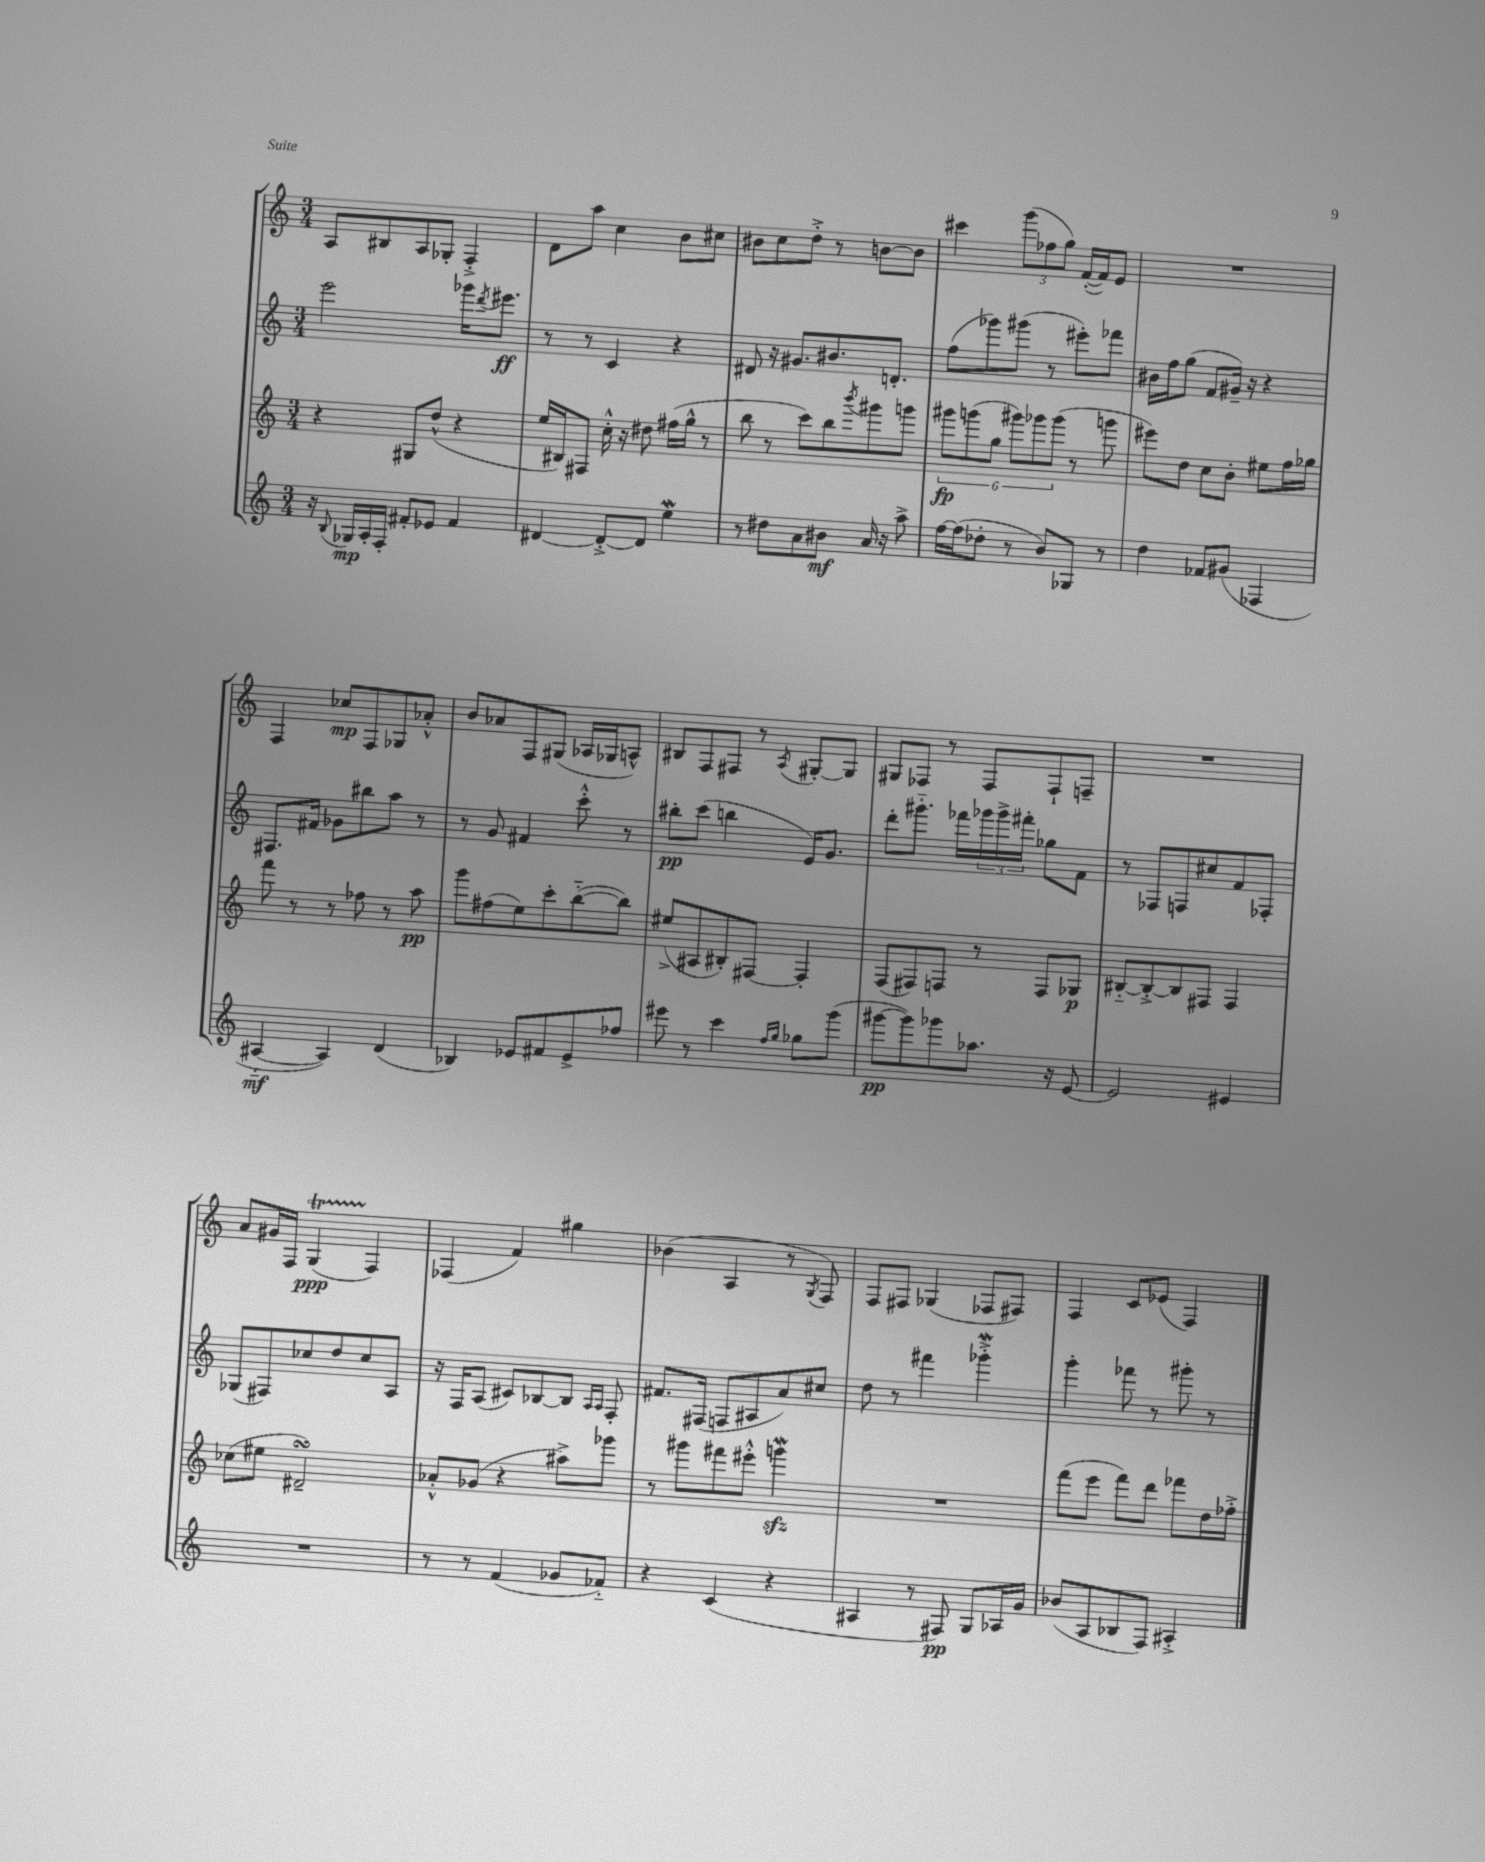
<<
\new StaffGroup <<
\new Staff = "s0" {
    \clef treble \key c \major \numericTimeSignature \time 3/4
    a8 bis8 a8 ges8-. f4-.-> |
    d'8 a''8 c''4 b'8 cis''8 |
    bis'8 c''8 d''8-.-> r8 b'8~ b'8 |
    cis'''4 \tuplet 3/2 { g'''8( fes''8 g''8) } f'16~-.( f'16) e'8 |
    R2. |
    f4 ces''8\mp f8 ges8 aes'8-.-^ |
    b'8 aes'8 f8 gis8( aes16 ges16 a8-^) |
    bis8 f8 fis8 r8 \acciaccatura { a8 } gis8~-. gis8 |
    gis8 fes8 r8 fes8 fes8-! f8-- |
    R2. |
    a'8 gis'16 f16 g4\startTrillSpan\ppp( f4\stopTrillSpan) |
    fes4( f'4) gis''4 |
    bes'4( a4 r8 \acciaccatura { g8 } f8) |
    f8 fis8 ges4( fes8 fis8) |
    f4 c'8 ees'8( f4) \bar "|." |
}
\new Staff = "s1" {
    \clef treble \key c \major \numericTimeSignature \time 3/4
    e'''2 ges'''16 \acciaccatura { d'''8 } eis'''8.\ff |
    r8 r8 c'4 r4 |
    dis'8 r16 gis'8. bis'8. d'8.-. |
    f''8( ges'''8) gis'''8( r8 eis'''8-.) fes'''8 |
    bis'16 f''16 g''8( f'8 gis'16--) r16 r4 |
    fis8. fis'16 ges'8 bis''8 a''8 r8 |
    r8 g'8 fis'4 c'''8-.-^ r8 |
    bis''8-.\pp c'''8( b''4 e'16) g'8. |
    d'''8-. gis'''8.-_ fes'''16 \tuplet 3/2 { ges'''16 ges'''16-> fis'''16-. } ges''8 f'8 |
    r8 fes8 f8 cis''8 f'8 fes8-. |
    ges8( fis8) ces''8 d''8 ces''8 a8 |
    r16 f16 a8( cis'8) bes8~ bes8 \grace { a16 a16 } f8-. |
    fis'8. fis16( f8 ais8 a'8) cis''8 |
    d''8 r8 fis'''4 ges'''4-.->\mordent |
    g'''4-. fes'''8 r8 gis'''8-. r8 \bar "|." |
}
\new Staff = "s2" {
    \clef treble \key c \major \numericTimeSignature \time 3/4
    r4 gis8 d''8-^( r4 |
    e''16 bis16) fis8 c''16-.-^ r16 dis''8 fis''16( g''16-^ r8 |
    b''8 r8 c'''8) b''8 \acciaccatura { b'''8 } gis'''8 g'''8 |
    \tuplet 6/4 { gis'''8\fp g'''8( g''8 gis'''8) ges'''8 ges'''8( } r8 g'''8 |
    eis'''8) d''8 c''8 b'8-. eis''8 f''16 ges''16 |
    f'''8 r8 r8 fes''8 r8 a''8\pp |
    g'''8 fis''8( e''8) c'''8-. b''8~-_( b''8) |
    eis''8->( ais8 bis8-.) fis8~ fis4-. |
    f8( fis8) f8 r8 f8 ges8\p |
    bis8~-_ bis8~-.-> bis8 fis8 fis4 |
    ces''8( eis''8 dis'2--\turn) |
    aes'8-.-^ ges'8( r4 ais''8->) ges'''8 |
    r8 gis'''8 fis'''8 eis'''8-.-^ g'''4\mordent\sfz |
    R2. |
    f'''8( e'''8 f'''8) d'''8 fes'''8 d''16 fes''16-.-> \bar "|." |
}
\new Staff = "s3" {
    \clef treble \key c \major \numericTimeSignature \time 3/4
    r16 \appoggiatura { b8 } ges16\mp a16-. f16-. fis'8-. ees'8 fis'4 |
    dis'4~ dis'8~-.-> dis'8 e''4\mordent |
    r8 dis''8 a'8 bis'8\mf a'16 r16 a''8-> |
    f''16~ f''16( des''8-. r8 b'8) ges8 r8 |
    d''4 fes'8 gis'8( fes4 |
    ais4~-_\mf ais4) d'4( |
    bes4) ees'8 fis'8 ees'8-> fes''8 |
    eis'''8 r8 c'''4 \grace { f''16 g''16 } ges''8 g'''8( |
    gis'''8~\pp gis'''8) ges'''8 aes''8. r16 e'8~ |
    e'2 eis'4 |
    R2. |
    r8 r8 f'4( ges'8 fes'8-_) |
    r4 c'4( r4 |
    ais4 r8 fis8\pp) g8 aes16 g'16 |
    bes'8( a8 bes8 f8) ais4-.-> \bar "|." |
}
>>
>>
\layout { \context { \Score \remove "Bar_number_engraver" } }
